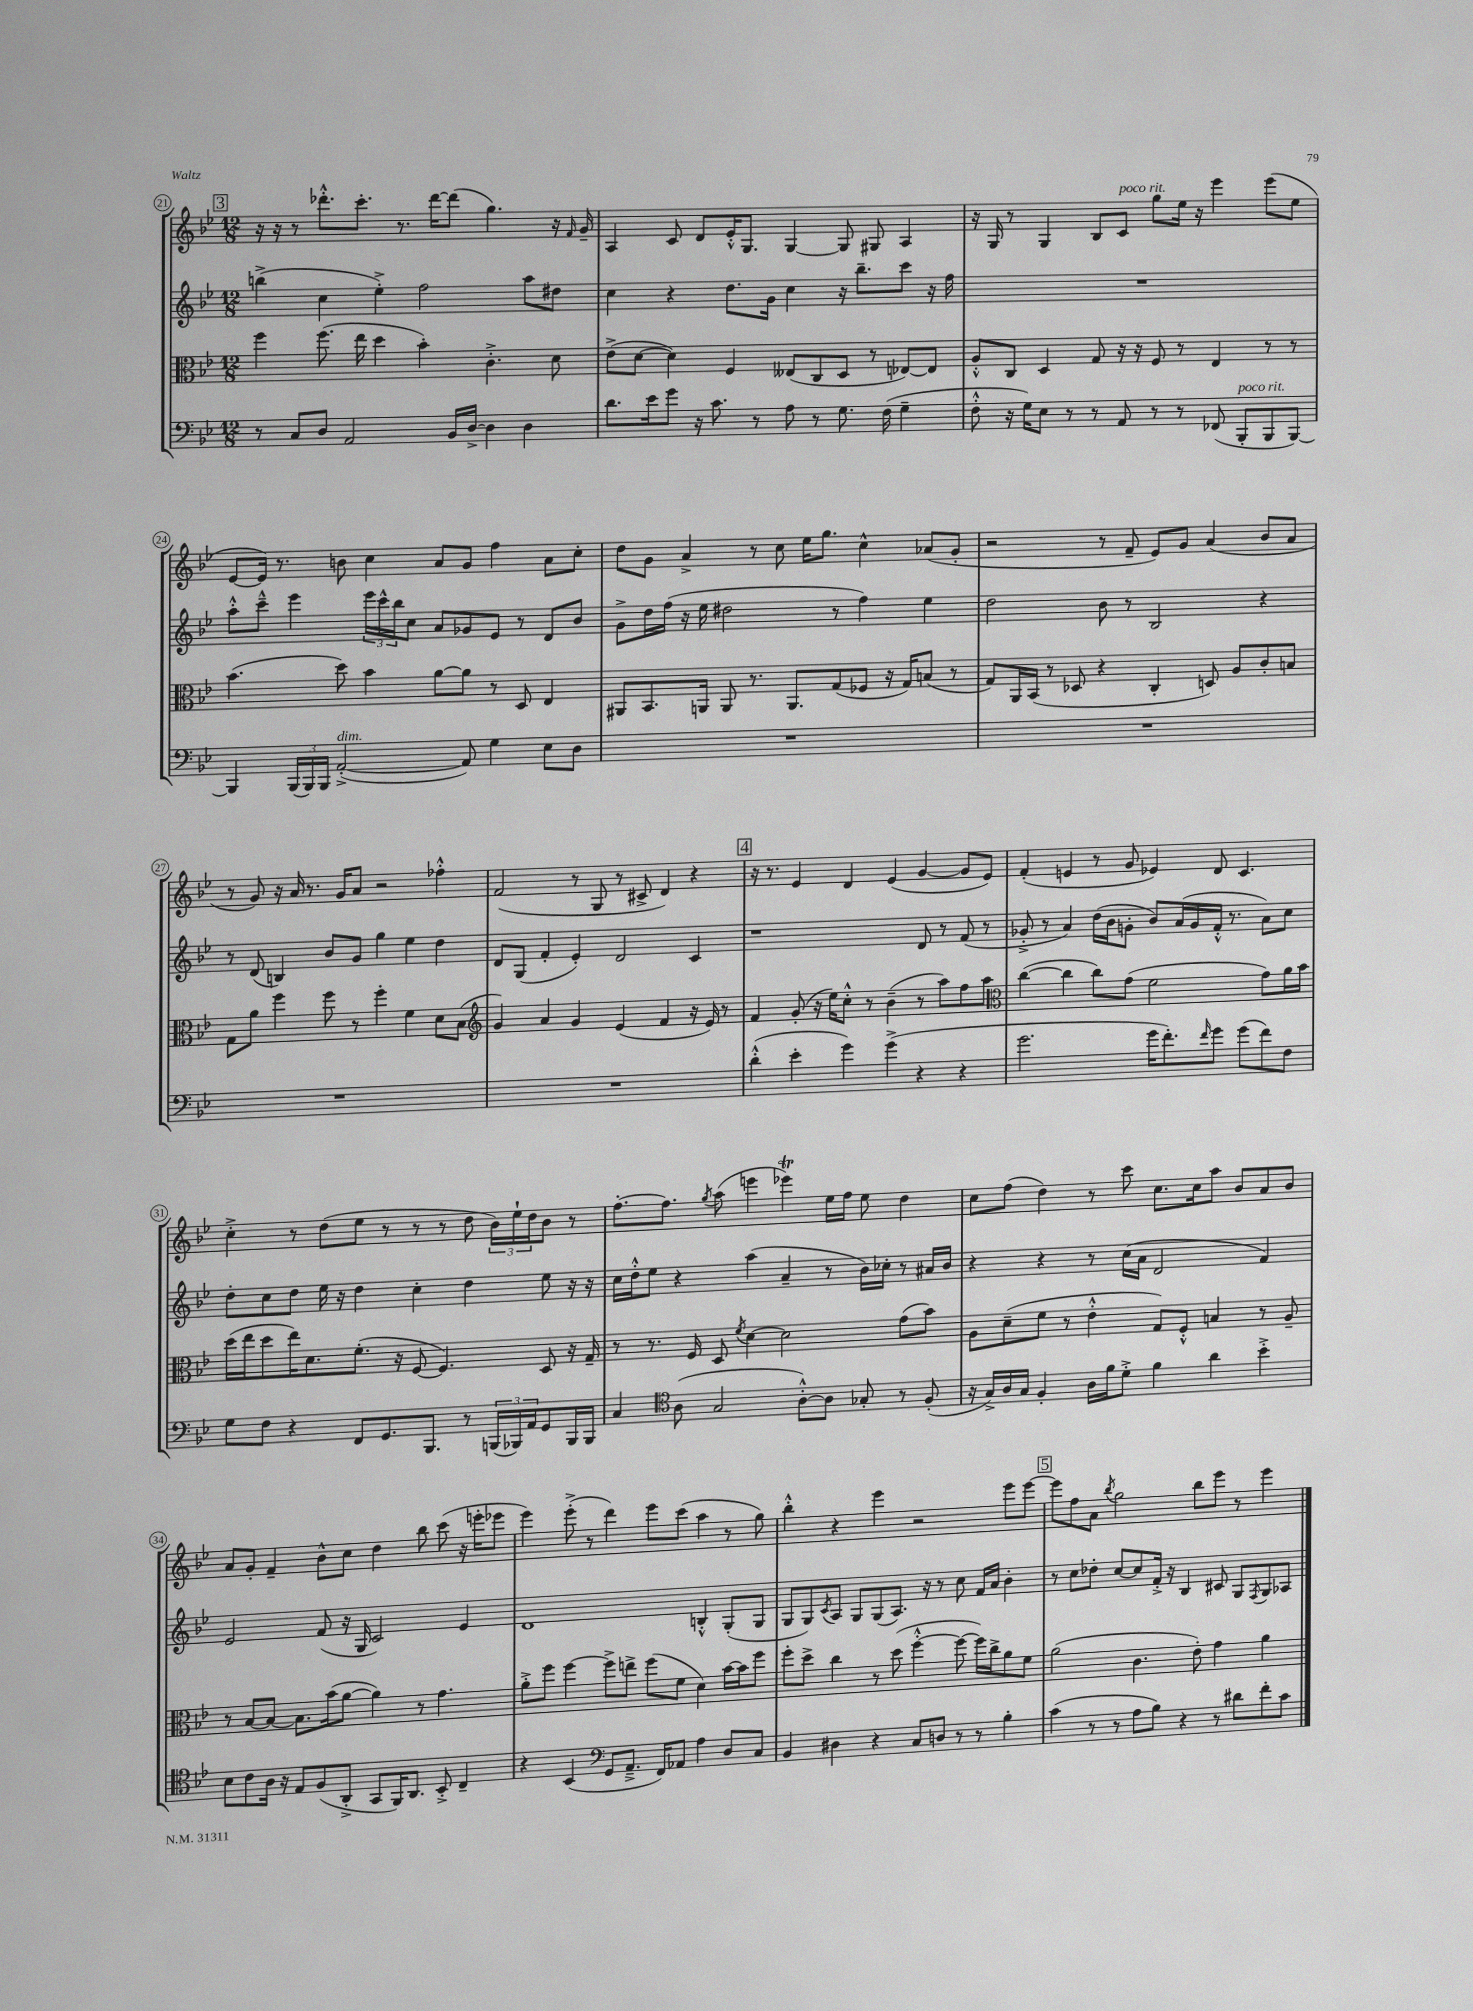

**kern	**kern	**kern	**kern
*staff4	*staff3	*staff2	*staff1
*clefF4	*clefC3	*clefG2	*clefG2
*k[b-e-]	*k[b-e-]	*k[b-e-]	*k[b-e-]
*M12/8	*M12/8	*M12/8	*M12/8
8r	4ff	(4bb^	16r
.	.	.	16r
8C	.	.	8r
8D	(8.ff	4cc	8.ddd-'^^
2AA	.	.	.
.	16ee-	.	8.ccc'
.	4dd	4ee-'^)	.
.	.	.	8.r
.	4b-')	2ff	.
.	.	.	[16ddd-
16BB-	.	.	(8ddd-]
[16D^	.	.	.
4D]	4.c'^	.	4.gg)
4D	.	8aa	.
.	8d	8dd#	16r
.	.	.	16qqf
.	.	.	16g~
=	=	=	=
8.d	(8e-^	4cc	4A
.	[8d	.	.
16e-	.	.	.
8g	4d])	4r	8c
16r	.	.	8d
8.c	.	.	.
.	4F	8.dd	16e-'^^
.	.	.	8.G
8r	.	.	.
.	.	16g	.
8A	(8E--	4cc	[4G
8r	8C	.	.
8.G	8D	16r	8G]
.	.	8.bb-~	.
.	8r	.	8G#
(16F	.	.	.
4G~	[8E-)	8ccc	4A
.	8E-]	16r	.
.	.	16ff	.
=	=	=	=
8F'^^	8A'^^	1.r	16r
.	.	.	16G
16r	8C	.	8r
16G)	.	.	.
8E-	4D	.	4G
8r	.	.	.
8r	8G	.	8B-
8AA	16r	.	8c
.	16r	.	.
8r	8F	.	8gg
8r	8r	.	16ee-
.	.	.	16r
(8FF-	4E-	.	4eee-
8BBB-'	.	.	.
8BBB-	8r	.	(8eee-
[8BBB-)	8r	.	8ee-
=	=	=	=
4BBB-]	(4.b-	8aa'^^	[8e-
.	.	8ccc~^^	16e-])
.	.	.	8.r
(24BBB-	.	4eee-	.
24BBB-)	.	.	.
24BBB-	.	.	.
([2AA'^	8dd)	.	8b
.	4b-	24eee-	4cc
.	.	24ccc^^	.
.	.	24bb-	.
.	.	8cc	.
.	[8a	8a	8a
8AA])	8a]	8g-	8g
4G	8r	8e-	4ff
.	8D	8r	.
8E-	4E-	8d	8a
8D	.	8b-	8cc'
=	=	=	=
1.r	8AA#	8g^	8dd
.	8.BB-	16dd	8g
.	.	(16ff	.
.	.	16r	4a^
.	16AA	16ee-	.
.	8AA	2dd#	.
.	8.r	.	8r
.	.	.	8cc
.	8.AA	.	.
.	.	.	16ee-
.	.	.	8.gg
.	(8G	8r	.
.	8F-	4ff)	4cc^^
.	16r	.	.
.	16G)	.	.
.	(8B	4ee-	(8a-
.	8r	.	8g'
=	=	=	=
1.r	8G)	2dd	2r
.	16AA	.	.
.	(16BB-	.	.
.	8r	.	.
.	8D-	.	.
.	4r	8b-	8r
.	.	8r	8f~
.	4C'	2B-	8e-)
.	.	.	8g
.	8D)	.	(4a
.	8A	.	.
.	8c'	4r	8b-
.	8B	.	8a
=	=	=	=
1.r	8G	8r	8r
.	8a	(8d	8g)
.	4ff	4B)	16r
.	.	.	16a
.	.	.	8.r
.	8ff	8b-	.
.	.	.	16g
.	8r	8g	8a
.	4ff'	4gg	2r
.	4f	4ee-	.
.	8d	4dd	4ff-'^^
.	(8B-	.	.
=	=	=	=
*	*clefG2	*	*
1.r	4g)	8d	(2f
.	.	(8G	.
.	4a	4f'	.
.	4g	4e-')	8r
.	.	.	8G
.	(4e-	2d	8r
.	.	.	8c#^
.	4f	.	4d)
.	16r	4c	4r
.	16e-)	.	.
.	8r	.	.
=	=	=	=
(4d'^^	4f	1r	16r
.	.	.	8.r
4e-'	(8g'	.	4e-
.	16r	.	.
.	16ee-)	.	.
4g)	8cc'^^	.	4d
.	8r	.	.
(4g^	(4b-~	.	(4e-
4r	8r	8d	[4g
.	8aa)	8r	.
4r	8ff	(8f	8g]
.	8aa	8r	8e-)
=	=	=	=
*	*clefC3	*	*
2.g	([4cc	8g-'^	(4f'
.	.	8r	.
.	4cc]	4a)	4e
.	8cc)	(16dd	8r
.	.	16b-	.
.	(8g	8g'	8g
16g	2f	8b-)	4e-)
8.f')	.	.	.
.	.	(16a	.
.	.	16g	.
16qqf	.	.	.
8g	.	16f'^^	8d
.	.	8.r	.
(8g	.	.	4.c
8f)	8g)	8a)	.
8F	16a	8cc	.
.	16b-	.	.
=	=	=	=
8G	(16dd	8dd'	4cc'^
.	16ee-	.	.
8F	8dd	8cc	.
4r	16ee-)	8dd	8r
.	8.d	.	.
.	.	16ee-	(8dd
.	.	16r	.
8FF	(8.f'	4dd	8ee-
8.GG	.	.	8r
.	16r	.	.
.	[8F	4cc'	8r
8.BBB-	.	.	.
.	4.F])	.	8r
8r	.	4dd	8dd
(24BBB	.	.	24b-)
24BBB-)	.	.	24ee-`
24AA	.	.	24dd
8GG	8D	8ee-	8b-
16BBB-	16r	16r	8r
16BBB-	16G~	16r	.
=	=	=	=
4C	8r	16cc	[8.ff'
.	.	16dd'^^	.
.	8.r	8ee-	.
.	.	.	8.ff]
*clefC4	*	*	*
(8A	.	4r	.
.	16F	.	.
.	.	.	8qgg
2G	8D	.	(8aa
.	8qf	.	.
.	[4d	(4aa	4eee
.	2d]	4a~	4eee-)
[8A'^^)	.	.	.
8A]	.	8r	16ee-
.	.	.	16ff
8G-'	.	16b-)	8ee-
.	.	16cc-'	.
8r	(8g	8r	4dd
(8F'	8b-)	16a#	.
.	.	16b-	.
=	=	=	=
16r	8A	4r	8cc
16G^)	.	.	.
16A	(8d~	.	(8ff
16G	.	.	.
4F'	8f	4r	4dd)
.	8r	.	.
16A	4e-'^^	8r	8r
16f	.	.	.
8d'^	.	(16cc	8ccc
.	.	16a	.
4f	8G)	2d	8.cc
.	8F'^^	.	.
.	.	.	16cc
4a	4B	.	8aa
.	.	.	8b-
4b-'^	8r	4f)	8a
.	8A~	.	8b-
=	=	=	=
8B-	8r	2e-	8a
8c	[8B-	.	8g'
16A	8B-_	.	4f~
16r	.	.	.
8E-	8.B-]	.	.
(8F	.	(8f	8b-^^
.	(16b-	.	.
8AA'^	[8a	16r	8cc
.	.	16G	.
8GG	4a])	2c)	4dd
16FF)	.	.	.
8.AA	.	.	.
.	8r	.	8bb-
8BB-'^	4.g	.	(8ccc
4C~	.	4e-	16r
.	.	.	16eee'
.	.	.	8eee-
=	=	=	=
4r	8a'^	1d	4eee-)
.	8ff	.	.
(4BB-	[4ff	.	(8eee-'^
.	.	.	8r
*clefF4	*	*	*
8GG	8ff^]	.	4ddd)
8.AA~^	8ee^	.	.
.	(8ff	.	8eee-
16FF)	.	.	.
8AA-	8f	.	(8ccc
4A	4d)	4B'^^	4aa
8D	[16b-	(8G'	8r
.	16b-]	.	.
8C	8ff	8G	8gg)
=	=	=	=
4BB-	8ff'	8G	4bb-'^^
.	8dd^	8G)	.
.	.	8qc	.
4D#	4cc	8A	4r
.	.	8G	.
4r	8r	(8G	4eee-
.	(8dd	8.A)	.
8C	[4ff'^^	.	2r
.	.	16r	.
8D	.	8r	.
8r	8ff_	8cc	.
8r	16ff])	16f	.
.	16cc^	16a	.
4B-'	8a	4b-'	8eee-
.	8f	.	[8eee-
=	=	=	=
(4c	(2a	8r	8eee-]
.	.	8cc	8ff
8r	.	8dd-'	8a
.	.	.	8qbb-
8r	.	[8cc	2gg
8A	4.c	8cc]	.
8B-)	.	16f'^	.
.	.	16r	.
4r	.	4B-	.
.	8e-')	.	8bb-
8r	4g	8c#	8eee-
8d#	.	8G	8r
.	.	8qF	.
8f'	4a	8G	4eee-
8c	.	8A-	.
==	==	==	==
*-	*-	*-	*-
